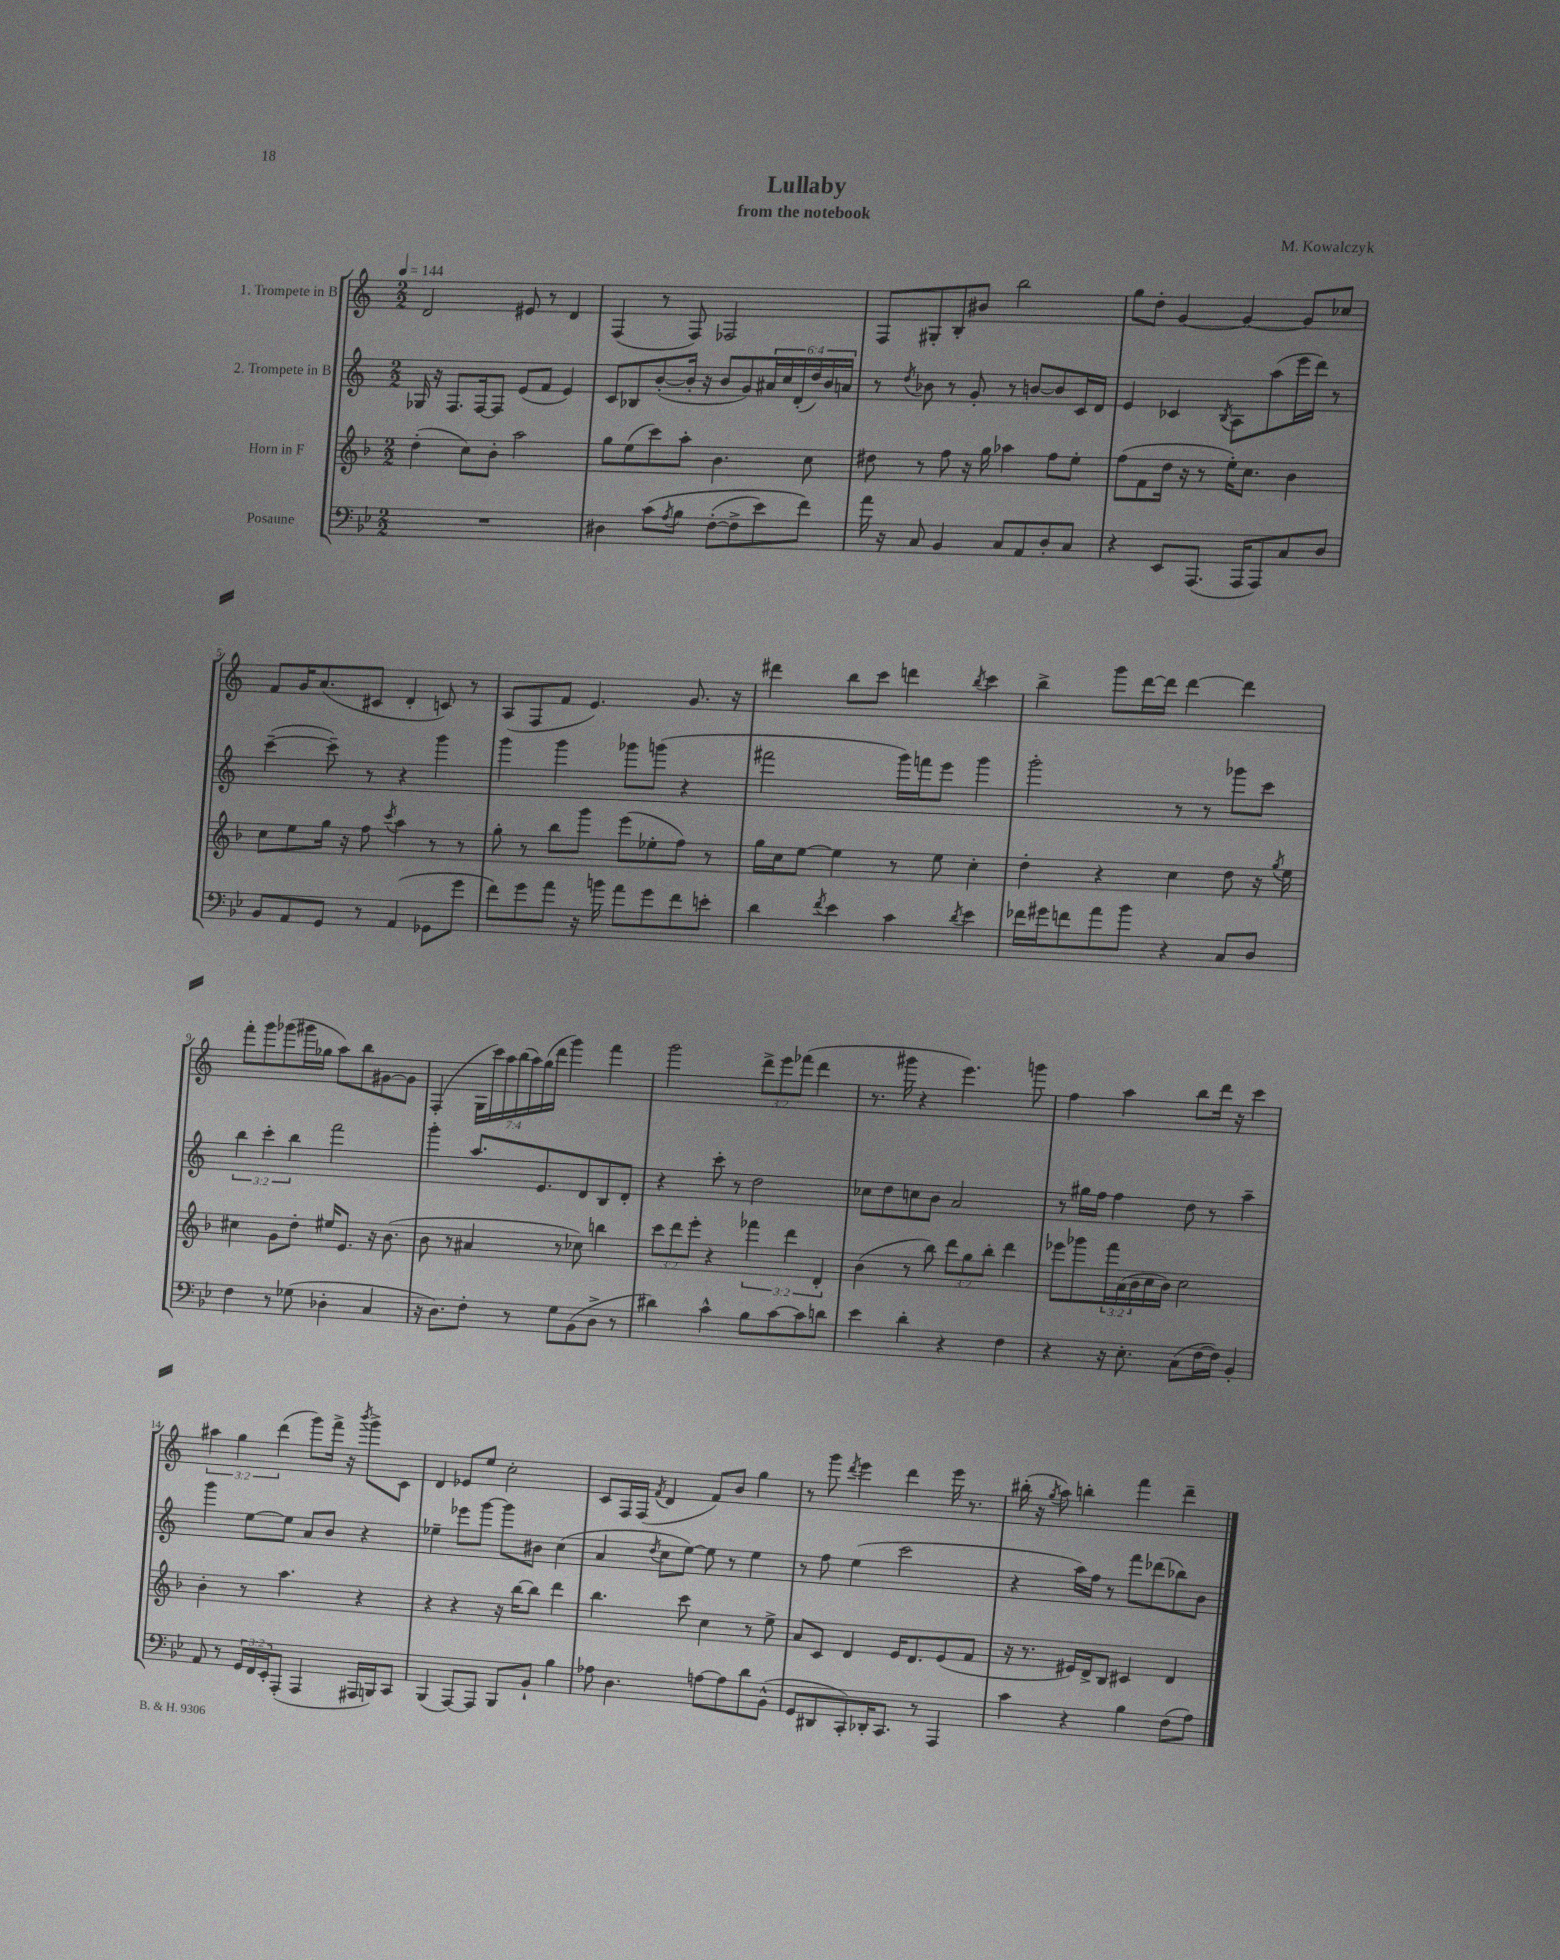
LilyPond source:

\header { title = "Lullaby" composer = "M. Kowalczyk" subtitle = "from the notebook" }
<<
\new StaffGroup <<
\new Staff = "s0" \with { instrumentName = "1. Trompete in B" } {
    \clef treble \key c \major \numericTimeSignature \time 2/2 \override Staff.TupletNumber.text = #tuplet-number::calc-fraction-text \tempo 4 = 144
    d'2 eis'8 r8 d'4 |
    f4( r8 f8) fes2 |
    f8 gis8-. b8-. bis'8 b''2 |
    g''8 d''8-. g'4~ g'4~ g'8 ces''8 |
    f'8 g'16 a'8.( cis'8 d'4-. c'8) r8 |
    a8( f8 f'8 e'4.) g'8. r16 |
    dis'''4 b''8 c'''8 d'''4 \acciaccatura { b''8 } c'''4 |
    b''4-> g'''8 d'''16~ d'''16 d'''4~ d'''4 |
    f'''8-. g'''8 ges'''8( gis'''16 ges''16 a''8) b''8 gis'8~ gis'8 |
    f4-.( \tuplet 7/4 { g16 c'''16) a''16 b''16( a''16) g''16( d'''16 } g'''4) f'''4 |
    g'''2 \tuplet 3/2 { d'''8-> e'''8 fes'''8( } d'''4 |
    r8. gis'''16 r4 e'''4.) g'''8 |
    f''4 a''4 b''8 d'''16 r16 c'''4 |
    \tuplet 3/2 { ais''4 g''4 d'''4( } g'''8) f'''16-> r16 \acciaccatura { b'''8 } g'''8-> c'8 |
    d'4 ees'8 e''8 c''2-. |
    c'8 f16 f16( \acciaccatura { f'8 } d'4 f'8) b'8 g''4 |
    r8 g'''8 \acciaccatura { d'''8 } e'''4 d'''4 e'''16 r8. |
    bis''16-.( r16 \acciaccatura { g''8 } a''8) b''4-. f'''4 d'''4-- \bar "|." |
}
\new Staff = "s1" \with { instrumentName = "2. Trompete in B" } {
    \clef treble \key c \major \numericTimeSignature \time 2/2 \override Staff.TupletNumber.text = #tuplet-number::calc-fraction-text
    ges16 r16 f8. f16~ f8 e'8( f'8 e'4) |
    c'8 bes8 b'8~-.( b'16-. r16 b'8 g'8) \tuplet 6/4 { ais'16 c''16 d'16-.( d''16) b'16 a'16 } |
    r8 \acciaccatura { d''8 } bes'8 r8 g'8-. r8 b'8~ b'8 c'16 d'16 |
    e'4 ces'4 \acciaccatura { b8 } a8 a''8( e'''16 d'''16) r8 |
    c'''4~--( c'''8--) r8 r4 g'''4 |
    g'''4 g'''4 ges'''8 g'''8( r4 |
    fis'''2 g'''16) f'''16 e'''8 g'''4 |
    g'''2-. r8 r8 ges'''8 c'''8 |
    \tuplet 3/2 { b''4 c'''4-. b''4 } f'''2 |
    g'''4-. a''8. e'8. d'8 b8 d'8-. |
    r4 c'''8-. r8 d''2 |
    ces''8 d''8 c''8 b'8 a'2 |
    r8 gis''16 f''16 f''4 d''8 r8 a''4-- |
    g'''4 e''8~ e''8 a'8 b'8 r4 |
    ees''4-- ees'''8 g'''8~ g'''8 bis'8 c''4( |
    a'4 \acciaccatura { d''8 } c''8 e''8~) e''8 r8 e''4 |
    r8 f''8 e''4( c'''2 |
    r4 a''16) f''16 r8 f'''8 des'''8( bes''8) b'8 \bar "|." |
}
\new Staff = "s2" \with { instrumentName = "Horn in F" } {
    \clef treble \key f \major \numericTimeSignature \time 2/2 \override Staff.TupletNumber.text = #tuplet-number::calc-fraction-text
    d''4-.( c''8) bes'8-. a''2 |
    g''8 e''8( c'''8) a''8-. bes'4. c''8 |
    dis''8 r8 f''8 r16 g''16 aes''4 f''8 e''8-. |
    f''8( f'8 d''16 r16 r8 e''16-.) c''8. bes'4 |
    c''8 e''8 g''16 r16 f''8 \acciaccatura { c'''8 } a''4 r8 r8 |
    g''8-. r8 bes''8 g'''8 e'''8( ees''8-. f''8) r8 |
    g''16 c''16 e''8~ e''4 r8 e''8 c''4-. |
    d''4-. r4 c''4 d''8 r16 \acciaccatura { g''8 } e''16 |
    cis''4 g'8 d''8-. eis''16 e'8. r16 bes'8.( |
    bes'8 r8 ais'4 r8 ces''8) b''4 |
    \tuplet 3/2 { c'''8 d'''8 e'''8-. } r4 \tuplet 3/2 { fes'''4 d'''4 d'4-. } |
    bes'4( r8 bes''8) \tuplet 3/2 { d'''8 g''8 bes''8-. } d'''4 |
    ees'''8 ges'''8 \tuplet 3/2 { f'''16 a'16( bes'16 } c''16 bes'16) c''2 |
    bes'4-. r8 a''4. r4 |
    r4 r4 r16 bes''16~ bes''8 d'''4 |
    bes''4. c'''8 c''4 r8 e''8-> |
    a'8 c'8 d'4 e'16 d'8. e'8( f'8 |
    r16 r8. eis'16) d'16-> bes8 cis'4 d'4 \bar "|." |
}
\new Staff = "s3" \with { instrumentName = "Posaune" } {
    \clef bass \key bes \major \numericTimeSignature \time 2/2 \override Staff.TupletNumber.text = #tuplet-number::calc-fraction-text
    R1 |
    dis4 c'8\( \acciaccatura { a8 } bes8 f8~-.( f8-> ees'8) f'8\) |
    a'16 r16 c8 bes,4 c8 a,8 d8-. c8 |
    r4 ees,8 a,,8.( a,,16 a,,8) c8 d8 |
    bes,8 a,8 g,8 r8 a,4( ges,8 g'8 |
    f'8) g'8 a'8 r16 b'16 a'8 g'8 f'8 e'8-. |
    d'4 \acciaccatura { f'8 } ees'4 c'4 \acciaccatura { d'8 } ees'4 |
    fes'16 gis'16 f'8 a'8 bes'8 r4 c8 d8 |
    f4 r8 ges8( des4-. c4 |
    r16 d8.) f8-. r8 g8 bes,8( d8-> r8 |
    dis'4) c'4-^ bes8 c'8~ c'8 d'8 |
    ees'4 d'4-. r4 f4 |
    r4 r16 ees8.-. c8( f16~ f16) bes,4-. |
    a,8 r8 \tuplet 3/2 { g,16 f,16 ees,16-. } a,,8-.( a,,4 ais,,16 b,,16) c,8 |
    bes,,4( a,,8~) a,,8 bes,,8 bes,8-! bes4 |
    aes8 d4. a8~ a8 d'8 bes,8-^( |
    g,8 dis,8 c,8-.) des,16-. c,8. r8 a,,4 |
    c'4 r4 bes4 f8( a8) \bar "|." |
}
>>
>>
